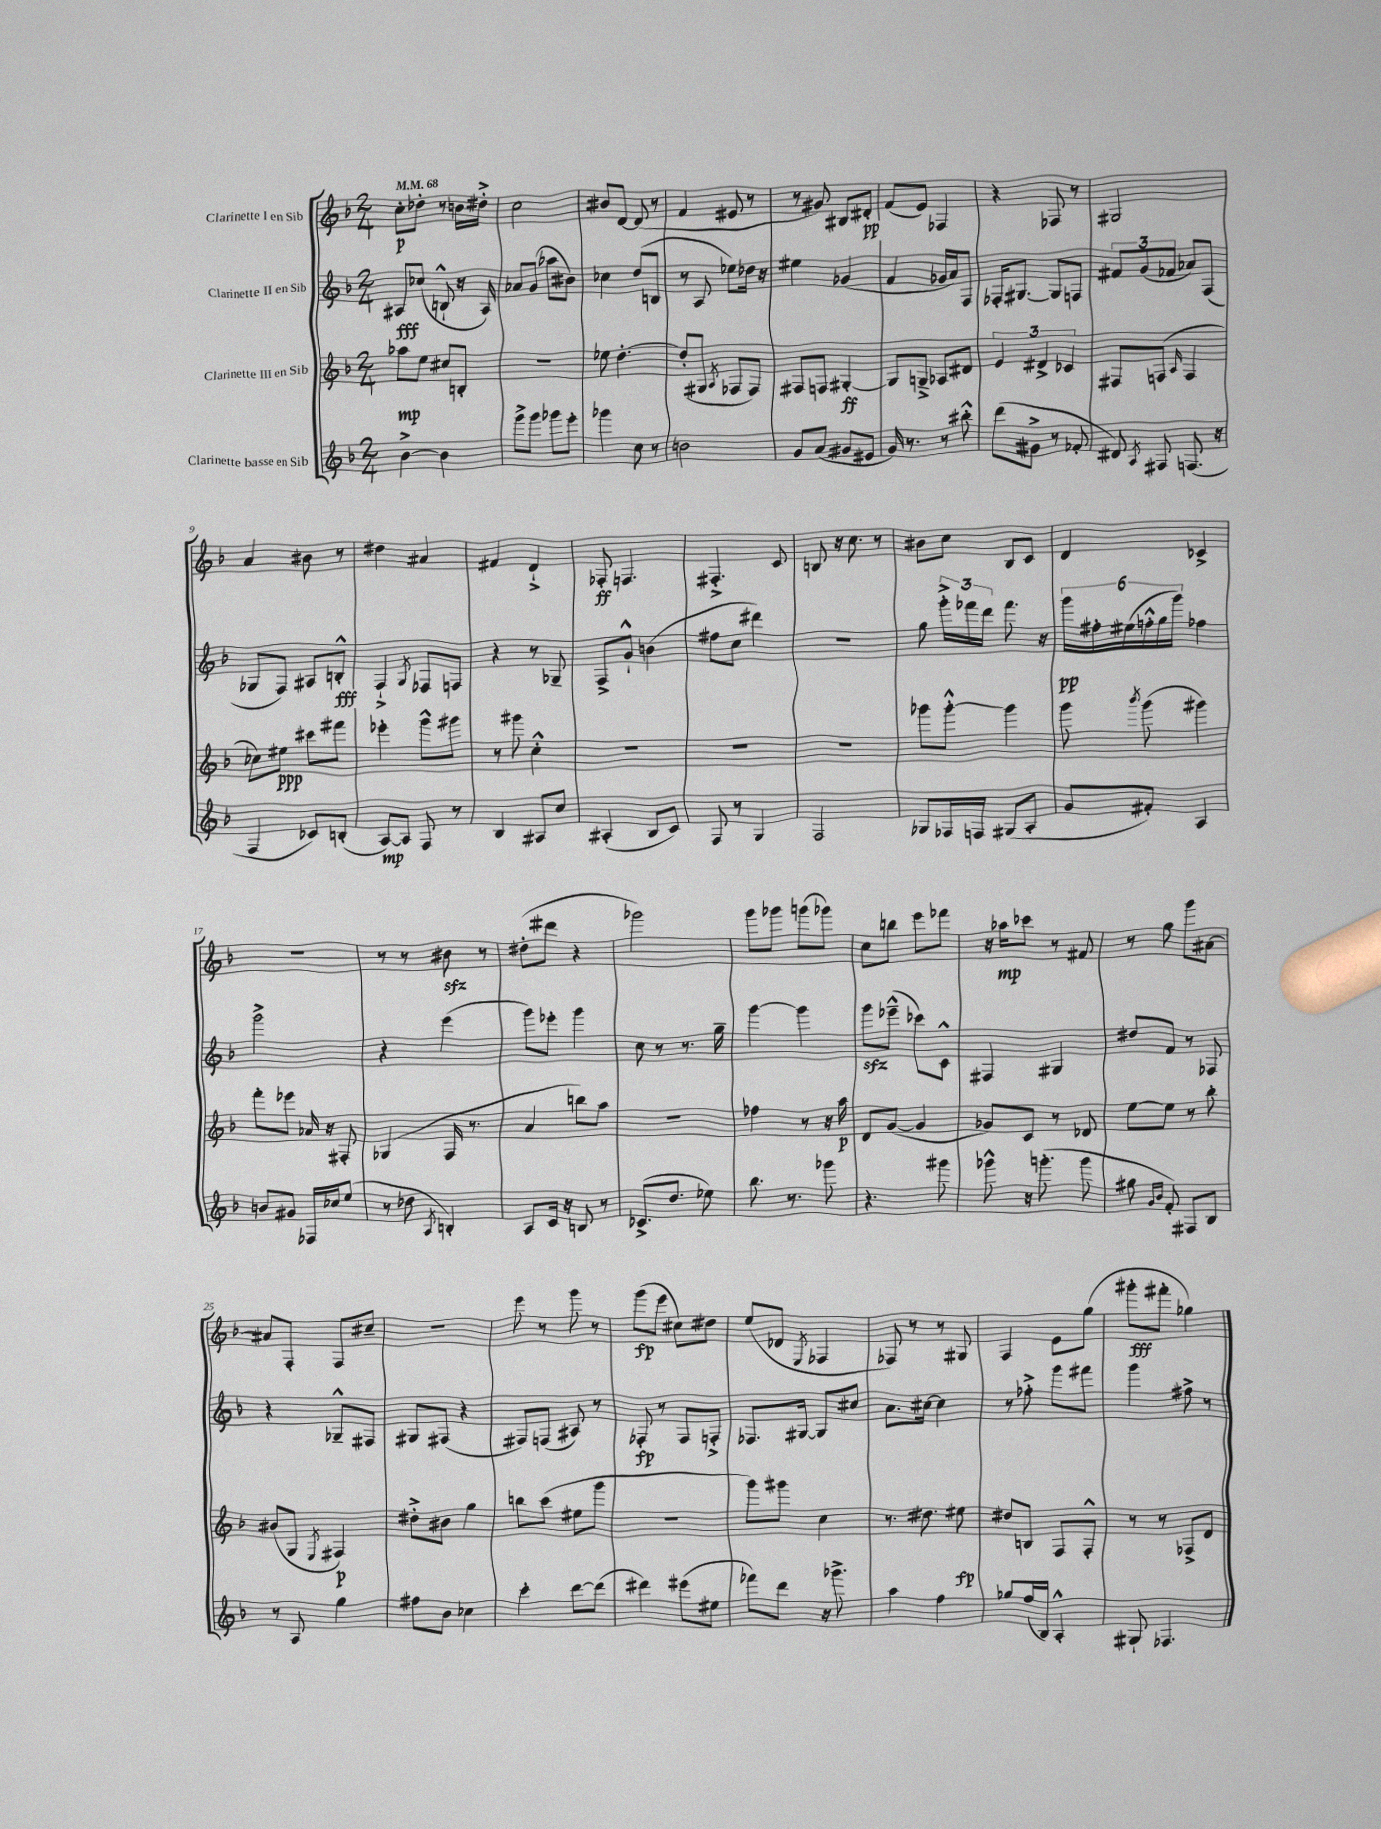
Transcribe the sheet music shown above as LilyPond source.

<<
\new StaffGroup <<
\new Staff = "s0" \with { instrumentName = "Clarinette I en Sib" } {
    \clef treble \key f \major \numericTimeSignature \time 2/4 \tempo 4 = 68
    \autoBeamOff c''8[-.\p des''8]-. r8 b'16[ dis''16]-.-> |
    c''2 |
    bis'8[ d'8]~ d'8( r8 |
    f'4 eis'8 r8 |
    r8 gis'8) bis8[ dis'8]-.\pp |
    f'8[( e'8]) fes4 |
    r4 fes8 r8 |
    gis2 |
    a'4 bis'8 r8 |
    dis''4 ais'4 |
    fis'4 d'4-!-> |
    fes8-.\ff f4. |
    fis4.-.-> c'8 |
    b8 r16 c''8. r8 |
    bis'8[ c''8] bes8[ c'8] |
    d'4 ces'4-> |
    R2 |
    r8 r8 bis'8\sfz r8 |
    dis''8[-.( dis'''8] r4 |
    ges'''2) |
    g'''8[ ges'''8] g'''8[( ges'''8]) |
    c''8[ b''8] e'''8[ fes'''8] |
    r16 aes''16[\mp ces'''8] r8 fis'8 |
    r8 g''8 g'''8[ ais'8]~ |
    ais'8[ f8]-. f8[ cis''8]-- |
    R2 |
    e'''8 r8 g'''8 r8 |
    g'''8[\fp( e'''8] cis''8[) dis''8] |
    e''8[( des'8] \acciaccatura { e8 } fes4 |
    fes8) r8 r8 gis8 |
    f4 e'8[ g''8]( |
    gis'''8[-.\fff fis'''8]-. ges''4) \bar "|." |
}
\new Staff = "s1" \with { instrumentName = "Clarinette II en Sib" } {
    \clef treble \key f \major \numericTimeSignature \time 2/4
    \autoBeamOff ais8[\fff ces''8]( b8-!-^ r16 ais16) |
    aes'8[ g'8]( aes''8[ bis'8]) |
    ces''4 d''8[( b8] |
    r8 a8 ees''8[) des''16] r16 |
    eis''4 ges'4( |
    f'4 ges'16[ a'16) f8] |
    fes16[-. gis8.]~ gis8[ f8] |
    \tuplet 3/2 { fis'8[ g'8( fes'8] } aes'8[) f8]( |
    ges8[ f8]) ais8[ b8]-.-^\fff |
    f4-!-> \acciaccatura { g8 } fes8[ f8] |
    r4 r8 ges8-- |
    f8[-> g'8]-!-^ b'4( |
    fis''8[ c''8] dis'''4) |
    r2 |
    g''8 \tuplet 3/2 { g'''16[-.-> fes'''16 d'''16] } fes'''8. r16 |
    \tuplet 6/4 { g'''16[\pp fis''16-. eis''16( f''16-.-^ g''16 g'''16]) } fes''4 |
    g'''2-> |
    r4 e'''4( |
    g'''8[) ees'''8]-. g'''4 |
    c''8 r8 r8. g''16-- |
    g'''4~ g'''4 |
    g'''8[\sfz ees'''8]---^( ces'''8[) c'8]-^ |
    fis4 gis4 |
    dis''8[ f'8] r8 fes8 |
    r4 ges8[---^ fis8] |
    gis8[ fis8]( r4 |
    fis8[) f8]( ais8) r8 |
    fes8-.\fp r8 fes8[ f8]-.-> |
    fes8.[ gis16]~ gis8[ cis''8] |
    a'8.[ cis''16]~ cis''4 |
    r8 fes''8-.-> g'''8[ fis'''8] |
    g'''4 fis''8-> r8 \bar "|." |
}
\new Staff = "s2" \with { instrumentName = "Clarinette III en Sib" } {
    \clef treble \key f \major \numericTimeSignature \time 2/4
    \autoBeamOff aes''8[\mp e''8] cis''8[ b8]-. |
    R2 |
    ees''8 d''4.~-. |
    d''8[-.( gis8] \acciaccatura { a8 } fes8[ fes8]) |
    fis8[ f8] gis4~-.\ff |
    gis8[ g8]---> aes8[ dis'8] |
    \tuplet 3/2 { e'4 dis'4-> ces'4 } |
    fis8[ f8]( \grace { a16 } f4 |
    ces''8[) eis''8]\ppp cis'''8[ fis'''8] |
    ees'''4-. g'''8[-^ gis'''8] |
    r8 gis'''8 c''4-.-^ |
    R2 |
    R2 |
    R2 |
    ges'''8[ ges'''8]~-.-^ ges'''4 |
    g'''8 \acciaccatura { bes'''8 } g'''8( gis'''4) |
    f'''8[-. ees'''8] aes'16 r16 fis8-. |
    ges4( f16 r8. |
    a'4 b''8[) a''8] |
    r2 |
    fes''4 r8 r16 a''16\p |
    d'8[ g'8]~( g'4 |
    ges'8[) c'8] r8 des'8 |
    e''8[~ e''8] r8 bes''8-. |
    bis'8[( g8] \acciaccatura { e8 } fis4\p) |
    dis''8[-.-> bis'8] g''4 |
    b''8[ c'''8]( eis''8[ g'''8] |
    R2 |
    g'''8[) gis'''8] c''4 |
    r8. dis''8. eis''8\fp |
    dis''8[ b8] f8[ f8]-.-^ |
    r8 r8 fes8[-> d'8] \bar "|." |
}
\new Staff = "s3" \with { instrumentName = "Clarinette basse en Sib" } {
    \clef treble \key f \major \numericTimeSignature \time 2/4
    \autoBeamOff bes'4~-> bes'4 |
    g'''8[-> g'''8] ges'''8[ e'''8]-. |
    ges'''4 c''8 r8 |
    b'2 |
    g'8[ a'8]( gis'8[ eis'8] |
    g'16) r8. r8 bis''8-.-^ |
    d'''8[( gis'8]-> r8 fes'8-. |
    dis'8) \acciaccatura { a8 } fis8 f8.( r16 |
    f4 ces'8[) b8]-.( |
    a8[~\mp) a8] f8 r8 |
    bes4 ais8[ c''8] |
    ais4-.( bes8[ c'8]) |
    f8 r8 g4 |
    f2 |
    ges8[ fes16 f16] gis8[( a8]-. |
    g'8[ fis'8]-.) a4 |
    b'8[ gis'8] fes16[ ces''16 e''8]( |
    r8 des''8 \acciaccatura { a8 } b4-.) |
    a8[ c'16] r16 b8 r8 |
    ces'8.[->( d''8.] ees''8) |
    bes''8. r8. ges'''8 |
    r4. gis'''8 |
    ges'''8-^ r16 g'''8.-.( g'''8 |
    gis''8 \grace { g'16[ bes'16] } f'8-.) fis8[ bes8] |
    r8 a8 g''4 |
    fis''8[ bes'8] ces''4 |
    c'''4-. d'''8[~ d'''8]( |
    dis'''4) eis'''8[( eis''8] |
    fes'''8[) d'''8] r16 ges'''8.-> |
    a''4 f''4 |
    ges''8[ f''16( bes16]) a4-.-^ |
    gis8-! fes4. \bar "|." |
}
>>
>>
